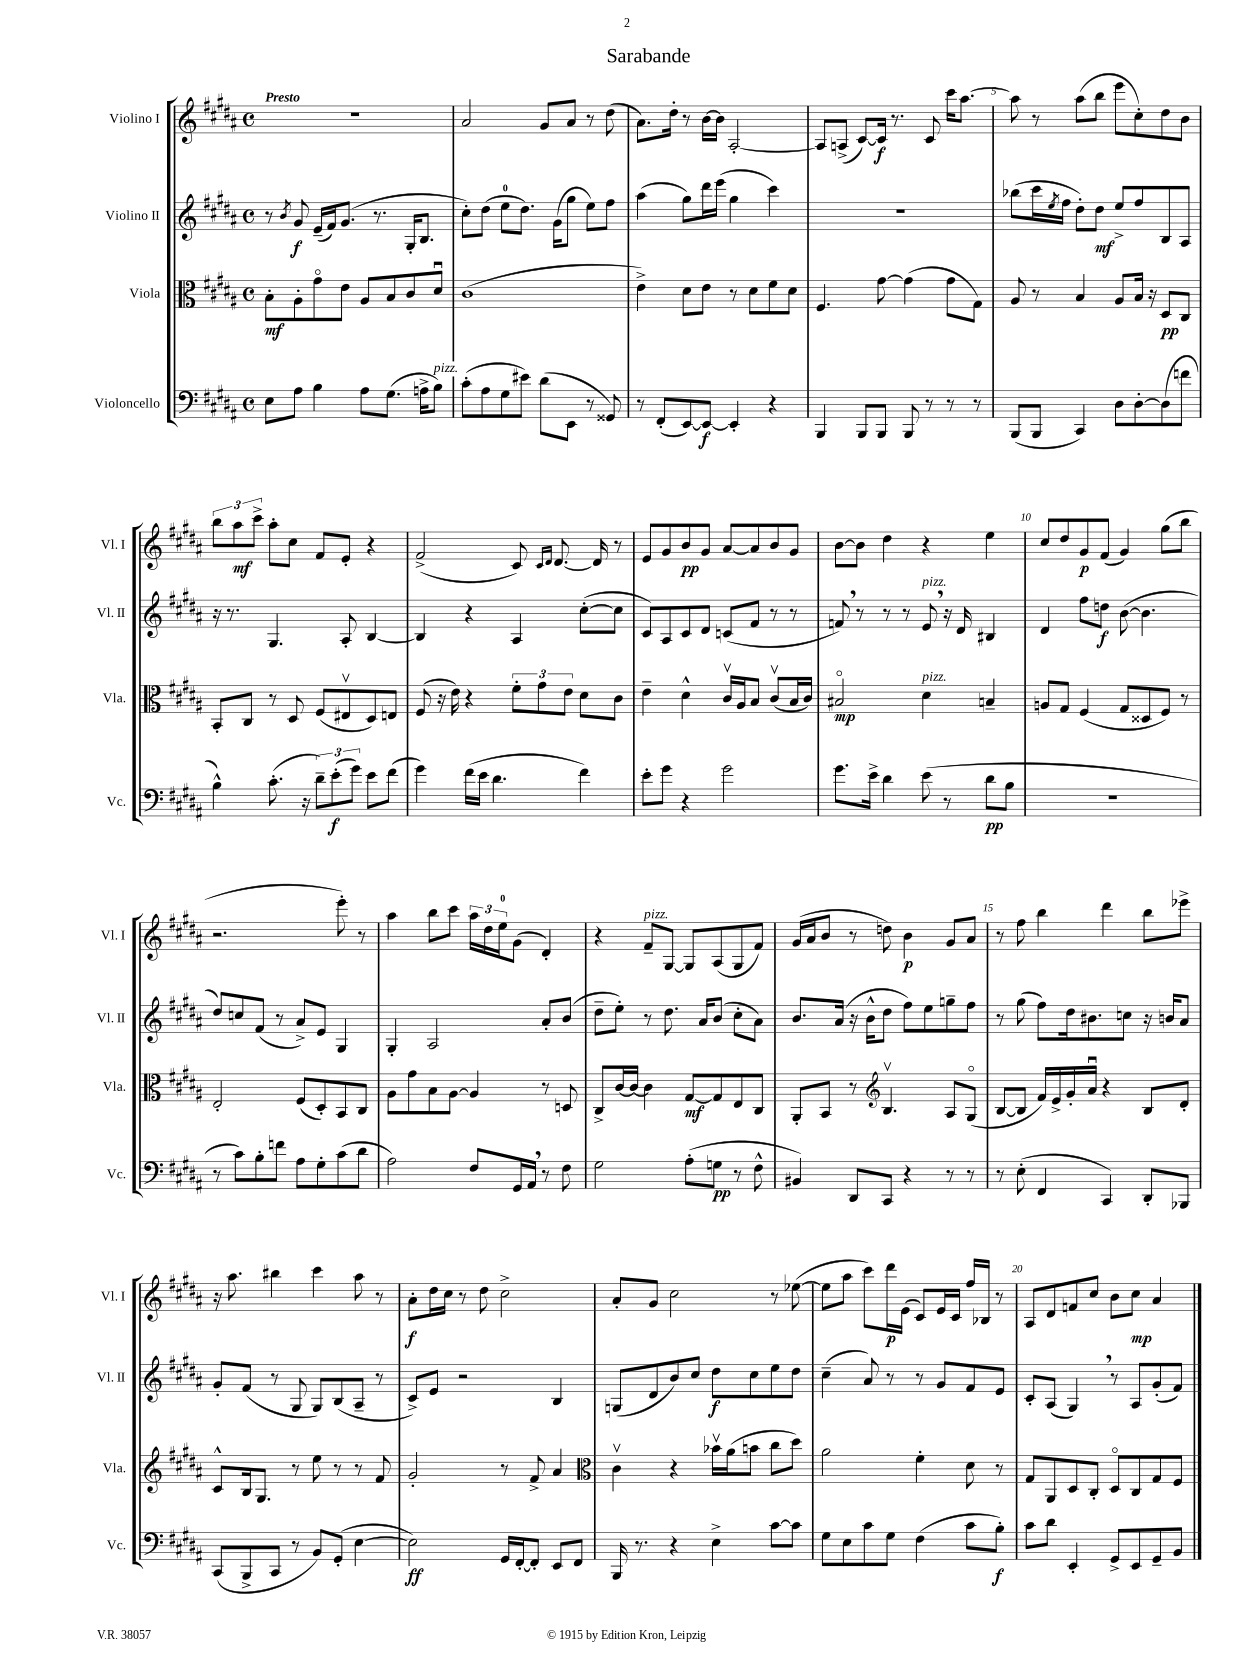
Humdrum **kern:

**kern	**dynam	**kern	**dynam	**kern	**dynam	**kern	**dynam
*part4	*part4	*part3	*part3	*part2	*part2	*part1	*part1
*staff4	*staff4	*staff3	*staff3	*staff2	*staff2	*staff1	*staff1
*I"Violoncello	*	*I"Viola	*	*I"Violino II	*	*I"Violino I	*
*I'Vc.	*	*I'Vla.	*	*I'Vl. II	*	*I'Vl. I	*
*clefF4	*	*clefC3	*	*clefG2	*	*clefG2	*
*k[f#c#g#d#a#]	*	*k[f#c#g#d#a#]	*	*k[f#c#g#d#a#]	*	*k[f#c#g#d#a#]	*
*M4/4	*	*M4/4	*	*M4/4	*	*M4/4	*
*met(c)	*	*met(c)	*	*met(c)	*	*met(c)	*
=1	=1	=1	=1	=1	=1	=1	=1
!	!	!	!	!	!	!LO:TX:a:B:t=Presto	!
8E\L	.	8B'\L	mf	8r	.	1r	.
.	.	.	.	8qb/	.	.	.
8A#\J	.	8A#'\	.	8g#/	f	.	.
4B\	.	8g#\	.	(16e~/LL	.	.	.
.	.	.	.	16f#/J)	.	.	.
.	.	8e\J	.	(8.g#/J	.	.	.
8A#\L	.	8A#/L	.	.	.	.	.
.	.	.	.	8.r	.	.	.
(8.G#\J	.	8B/	.	.	.	.	.
.	.	8c#/	.	16G#'/KL	.	.	.
16An^\KL	.	.	.	8.B/J	.	.	.
!LO:TX:a:i:t=pizz.	!	!	!	!	!	!	!
8B\J)	.	8d#u/J	.	.	.	.	.
=2	=2	=2	=2	=2	=2	=2	=2
(8c#'\L	.	(1c#	.	8cc#'\L)	.	2a#/	.
8A#\	.	.	.	(8dd#\J	.	.	.
8G#\	.	.	.	8ee\L	.	.	.
8e#X\J)	.	.	.	8.dd#\J)	.	.	.
(8d#\L	.	.	.	.	.	8g#/L	.
.	.	.	.	(16g#\KL	.	.	.
8EE\J	.	.	.	8gg#\J	.	8a#/J	.
8r	.	.	.	8ee\L)	.	8r	.
8GG##X/)	.	.	.	8ff#\J	.	(8dd#\	.
=3	=3	=3	=3	=3	=3	=3	=3
8r	.	4e^\)	.	(4aa#\	.	8.a#\L)	.
(8FF#'/L	.	.	.	.	.	.	.
.	.	.	.	.	.	16dd#'\Jk	.
[8EE/)	.	8d#\L	.	8gg#\L)	.	8r	.
8EE/J_	f	8e\J	.	16ddd#\L	.	[16b\LL	.
.	.	.	.	(16eee\JJ	.	16b\JJ]	.
4EE'/]	.	8r	.	4gg#\	.	[2A#'/	.
.	.	8d#\L	.	.	.	.	.
4r	.	8f#\	.	4ccc#\)	.	.	.
.	.	8d#\J	.	.	.	.	.
=4	=4	=4	=4	=4	=4	=4	=4
4BBB/	.	4.F#/	.	1r	.	8A#/L]	.
.	.	.	.	.	.	(8An^/J	.
8BBB/L	.	.	.	.	.	[8c#/L)	.
8BBB/J	.	[8g#\	.	.	.	16c#/Jk]	f
.	.	.	.	.	.	8.r	.
8BBB/	.	(4g#\]	.	.	.	.	.
8r	.	.	.	.	.	8c#/	.
8r	.	8g#\L	.	.	.	16ccc#\KL	.
.	.	.	.	.	.	[8.aa#\J	.
8r	.	8G#\J)	.	.	.	.	.
=5	=5	=5	=5	=5	=5	=5	=5
(8BBB/L	.	8A#/	.	(8bb-X\L	.	8aa#\]	.
8BBB/J	.	8r	.	16ccc#\L	.	8r	.
.	.	.	.	8qee/	.	.	.
.	.	.	.	16ff#\JJ	.	.	.
4CC#/)	.	4B/	.	8dd#'\L)	.	(8aa#\L	.
.	.	.	.	8dd#\J	mf	8bb\J	.
8D#\L	.	8A#/L	.	8ee^/L	.	8eee\L	.
[8D#'\	.	16B/Jk	.	8ff#/	.	8cc#'\)	.
.	.	16r	.	.	.	.	.
(8D#\]	.	8D#/L	pp	8B/	.	8dd#\	.
8fn\J	.	8C#/J	.	8A#/J	.	8b\J	.
!!LO:LB:g=z
=6	=6	=6	=6	=6	=6	=6	=6
4B^^\)	.	8BB'/L	.	16r	.	12bb\L	.
.	.	.	.	8.r	.	.	.
.	.	.	.	.	.	12aa#\	mf
.	.	8C#/J	.	.	.	.	.
.	.	.	.	.	.	12ccc#^\J	.
(8.c#'\	.	8r	.	4.G#/	.	8aa#'\L	.
.	.	8D#/	.	.	.	8cc#\J	.
16r	.	.	.	.	.	.	.
12d#~\L)	.	(8F#/L	.	.	.	8f#/L	.
(12e'\	f	.	.	.	.	.	.
.	.	8E#Xv/	.	8A#'/	.	8e'/J	.
12g#\J)	.	.	.	.	.	.	.
8e\L	.	8D#/)	.	[4B/	.	4r	.
(8f#\J	.	8En/J	.	.	.	.	.
=7	=7	=7	=7	=7	=7	=7	=7
4g#\)	.	(8F#/	.	4B/]	.	(2f#^/	.
.	.	16r	.	.	.	.	.
.	.	16e\)	.	.	.	.	.
(16f#\LL	.	4r	.	4r	.	.	.
16e\JJ	.	.	.	.	.	.	.
4.d#\	.	.	.	.	.	.	.
.	.	12f#'\L	.	4A#/	.	8c#/)	.
.	.	12g#\	.	.	.	.	.
.	.	.	.	.	.	16qqc#/LL	.
.	.	.	.	.	.	16qqd#/JJ	.
.	.	.	.	.	.	[8.d#/	.
.	.	12e\J	.	.	.	.	.
4f#\)	.	8d#\L	.	([8cc#'\L	.	.	.
.	.	.	.	.	.	16d#/]	.
.	.	8c#\J	.	8cc#\J]	.	8r	.
=8	=8	=8	=8	=8	=8	=8	=8
8e'\L	.	4e~\	.	8c#/L)	.	8e/L	.
8g#\J	.	.	.	8A#/	.	8g#/	.
4r	.	4d#^^\	.	8c#/	.	8b/	pp
.	.	.	.	8d#/J	.	8g#/J	.
2g#\	.	16c#v/LL	.	(8cn/L	.	[8a#/L	.
.	.	16A#/J	.	.	.	.	.
.	.	8B/J	.	8f#/J	.	8a#/]	.
.	.	(8c#v/L	.	8r	.	8b/	.
.	.	16B/L	.	8r	.	8g#/J	.
.	.	16c#/JJ)	.	.	.	.	.
=9	=9	=9	=9	=9	=9	=9	=9
8.g#\L	.	2B#X/	mp	8fn,/)	.	[8b\L	.
.	.	.	.	8r	.	8b\J]	.
16e^\Jk	.	.	.	.	.	.	.
4d#\	.	.	.	8r	.	4dd#\	.
.	.	.	.	8r	.	.	.
!	!	!	!	!LO:TX:a:i:t=pizz.	!	!	!
!	!	!LO:TX:a:i:t=pizz.	!	!	!	!	!
(8e\	.	4d#\	.	8e,/	.	4r	.
8r	.	.	.	16r	.	.	.
.	.	.	.	16d#/	.	.	.
8d#\L	pp	4Bn~/	.	4B#X/	.	4ee\	.
8B\J	.	.	.	.	.	.	.
=10	=10	=10	=10	=10	=10	=10	=10
1r	.	8An/L	.	4d#/	.	8cc#/L	.
.	.	8G#/J	.	.	.	8dd#/	.
.	.	(4F#/	.	8ff#\L	.	8g#/	p
.	.	.	.	8ddn\J	f	(8f#/J	.
.	.	8G#/L	.	([8b\	.	4g#/)	.
.	.	8D##X/	.	4.b\]	.	.	.
.	.	8F#/J)	.	.	.	(8gg#\L	.
.	.	8r	.	.	.	8bb\J	.
!!LO:LB:g=z
=11	=11	=11	=11	=11	=11	=11	=11
8r	.	2E'/	.	8dd#/L)	.	2.r	.
8c#\L)	.	.	.	8ccn/	.	.	.
8B'\	.	.	.	(8f#/J	.	.	.
8fn\J	.	.	.	8r	.	.	.
8A#\L	.	(8F#/L	.	8a#^/L)	.	.	.
8G#'\	.	8D#'/)	.	8e/J	.	.	.
(8c#\	.	8BB/	.	4G#/	.	8eee'\)	.
8d#\J	.	8C#/J	.	.	.	8r	.
=12	=12	=12	=12	=12	=12	=12	=12
2A#\)	.	8A#\L	.	4G#'/	.	4aa#\	.
.	.	8g#\	.	.	.	.	.
.	.	8B\	.	2A#/	.	8bb\L	.
.	.	[8A#\J	.	.	.	8ccc#\J	.
8F#/L	.	4A#/]	.	.	.	24aa#\LL	.
.	.	.	.	.	.	24dd#\	.
.	.	.	.	.	.	24ee\J	.
16GG#/L	.	.	.	.	.	(8g#\J	.
16AA#,/JJ	.	.	.	.	.	.	.
8r	.	8r	.	8a#'/L	.	4d#'/)	.
8F#\	.	8Dn/	.	(8b/J	.	.	.
=13	=13	=13	=13	=13	=13	=13	=13
2G#\	.	8C#^/L	.	8dd#~\L	.	4r	.
.	.	[16c#/L	.	8ee'\J)	.	.	.
.	.	16c#/JJ_	.	.	.	.	.
!	!	!	!	!	!	!LO:TX:a:i:t=pizz.	!
.	.	4c#\]	.	8r	.	8f#~/L	.
.	.	.	.	8.dd#\	.	[8G#/J	.
(8A#'\L	.	[8G#/L	mf	.	.	8G#/L]	.
.	.	.	.	16a#/KL	.	.	.
8Gn\J	pp	8G#/]	.	(8b/J	.	(8A#/	.
8r	.	8E/	.	8cc#'\L	.	8G#/	.
8F#^^\	.	8C#/J	.	8a#\J)	.	8f#/J)	.
=14	=14	=14	=14	=14	=14	=14	=14
4BB#X/)	.	8AA#'/L	.	8.b/L	.	(16g#/LL	.
.	.	.	.	.	.	16a#/J	.
.	.	8BB/J	.	.	.	8b/J	.
.	.	.	.	(16a#/Jk	.	.	.
8DD#/L	.	8r	.	16r	.	8r	.
.	.	.	.	16b^^\KL	.	.	.
*	*	*clefG2	*	*	*	*	*
8CC#/J	.	4.Bv/	.	8dd#\J	.	8ddn\)	.
4r	.	.	.	8ff#\L)	.	4b\	p
.	.	.	.	8ee\	.	.	.
8r	.	8A#/L	.	8ggn~\	.	8g#/L	.
8r	.	(8G#/J	.	8ff#\J	.	8a#/J	.
=15	=15	=15	=15	=15	=15	=15	=15
8r	.	[8B/L	.	8r	.	8r	.
(8E'\	.	8B/J]	.	(8gg#\	.	8ff#\	.
4FF#/	.	16f#/LL)	.	8ff#\L)	.	4bb\	.
.	.	16e^/	.	.	.	.	.
.	.	16g#'/	.	16dd#\k	.	.	.
.	.	16a#u/JJ	.	8.b#X\	.	.	.
4CC#/)	.	4r	.	.	.	4ddd#\	.
.	.	.	.	8ccn\J	.	.	.
8DD#'/L	.	8B/L	.	16r	.	8bb\L	.
.	.	.	.	16bn/KL	.	.	.
8BBB-X/J	.	8d#'/J	.	8a#/J	.	8eee-X^\J	.
!!LO:LB:g=z
=16	=16	=16	=16	=16	=16	=16	=16
(8CC#/L	.	8c#^^/L	.	8g#'/L	.	16r	.
.	.	.	.	.	.	8.aa#\	.
8BBB^/	.	16B/k	.	(8f#/J	.	.	.
.	.	8.G#/J	.	.	.	.	.
8CC#/J	.	.	.	8r	.	4bb#X\	.
8r	.	8r	.	8G#/	.	.	.
8BB/L)	.	8ee\	.	8G#/L)	.	4ccc#\	.
(8GG#'/J	.	8r	.	(8B/	.	.	.
[4E\	.	8r	.	8A#~/J	.	8aa#\	.
.	.	8f#/	.	8r	.	8r	.
=17	=17	=17	=17	=17	=17	=17	=17
2E\])	ff	2g#'/	.	8c#^/L)	.	8a#'\L	f
.	.	.	.	8e/J	.	16dd#\L	.
.	.	.	.	.	.	16cc#\JJ	.
.	.	.	.	2r	.	8r	.
.	.	.	.	.	.	8dd#\	.
16GG#/LL	.	8r	.	.	.	2cc#^\	.
[16FF#'/J	.	.	.	.	.	.	.
8FF#'/J]	.	8f#^/	.	.	.	.	.
8EE/L	.	4a#/	.	4B/	.	.	.
8FF#/J	.	.	.	.	.	.	.
=18	=18	=18	=18	=18	=18	=18	=18
*	*	*clefC3	*	*	*	*	*
16BBB/	.	4c#v\	.	(8Gn/L	.	8a#'/L	.
8.r	.	.	.	.	.	.	.
.	.	.	.	8d#/	.	8g#/J	.
4r	.	4r	.	8b/)	.	2cc#\	.
.	.	.	.	8cc#/J	.	.	.
4E^\	.	16b-Xv\LL	.	8dd#\L	f	.	.
.	.	(16a#\J	.	.	.	.	.
.	.	8bn\J	.	8cc#\	.	.	.
[8c#\L	.	8cc#\L	.	8ee\	.	8r	.
8c#\J]	.	8dd#\J)	.	8dd#\J	.	([8ee-X\	.
=19	=19	=19	=19	=19	=19	=19	=19
8G#\L	.	2a#\	.	(4cc#~\	.	8ee-\L]	.
8E\	.	.	.	.	.	8aa#\J	.
8c#\	.	.	.	8a#/)	.	8ccc#\L)	.
8G#\J	.	.	.	8r	.	16ddd#\L	p
.	.	.	.	.	.	(16e\JJ	.
(4F#\	.	4f#'\	.	8r	.	8c#/L)	.
.	.	.	.	8g#/L	.	16e/L	.
.	.	.	.	.	.	16c#/JJ	.
8c#\L	.	8d#\	.	8f#/	.	16ff#/LL	.
.	.	.	.	.	.	16B-X/JJ	.
8B'\J)	f	8r	.	8e/J	.	8r	.
=20	=20	=20	=20	=20	=20	=20	=20
8c#\L	.	8G#/L	.	8c#'/L	.	8A#/L	.
8d#\J	.	8AA#/	.	(8A#/J	.	8d#/	.
4EE'/	.	8D#/	.	4G#,/)	.	8fn/	.
.	.	8C#'/J	.	.	.	8cc#/J	.
8GG#^/L	.	8D#/L	.	8r	.	8b\L	.
8EE/	.	8C#/	.	8A#/L	.	8cc#\J	mp
8GG#~/	.	8G#/	.	(8g#'/	.	4a#/	.
8BB/J	.	8F#/J	.	8f#/J)	.	.	.
==	==	==	==	==	==	==	==
*-	*-	*-	*-	*-	*-	*-	*-
